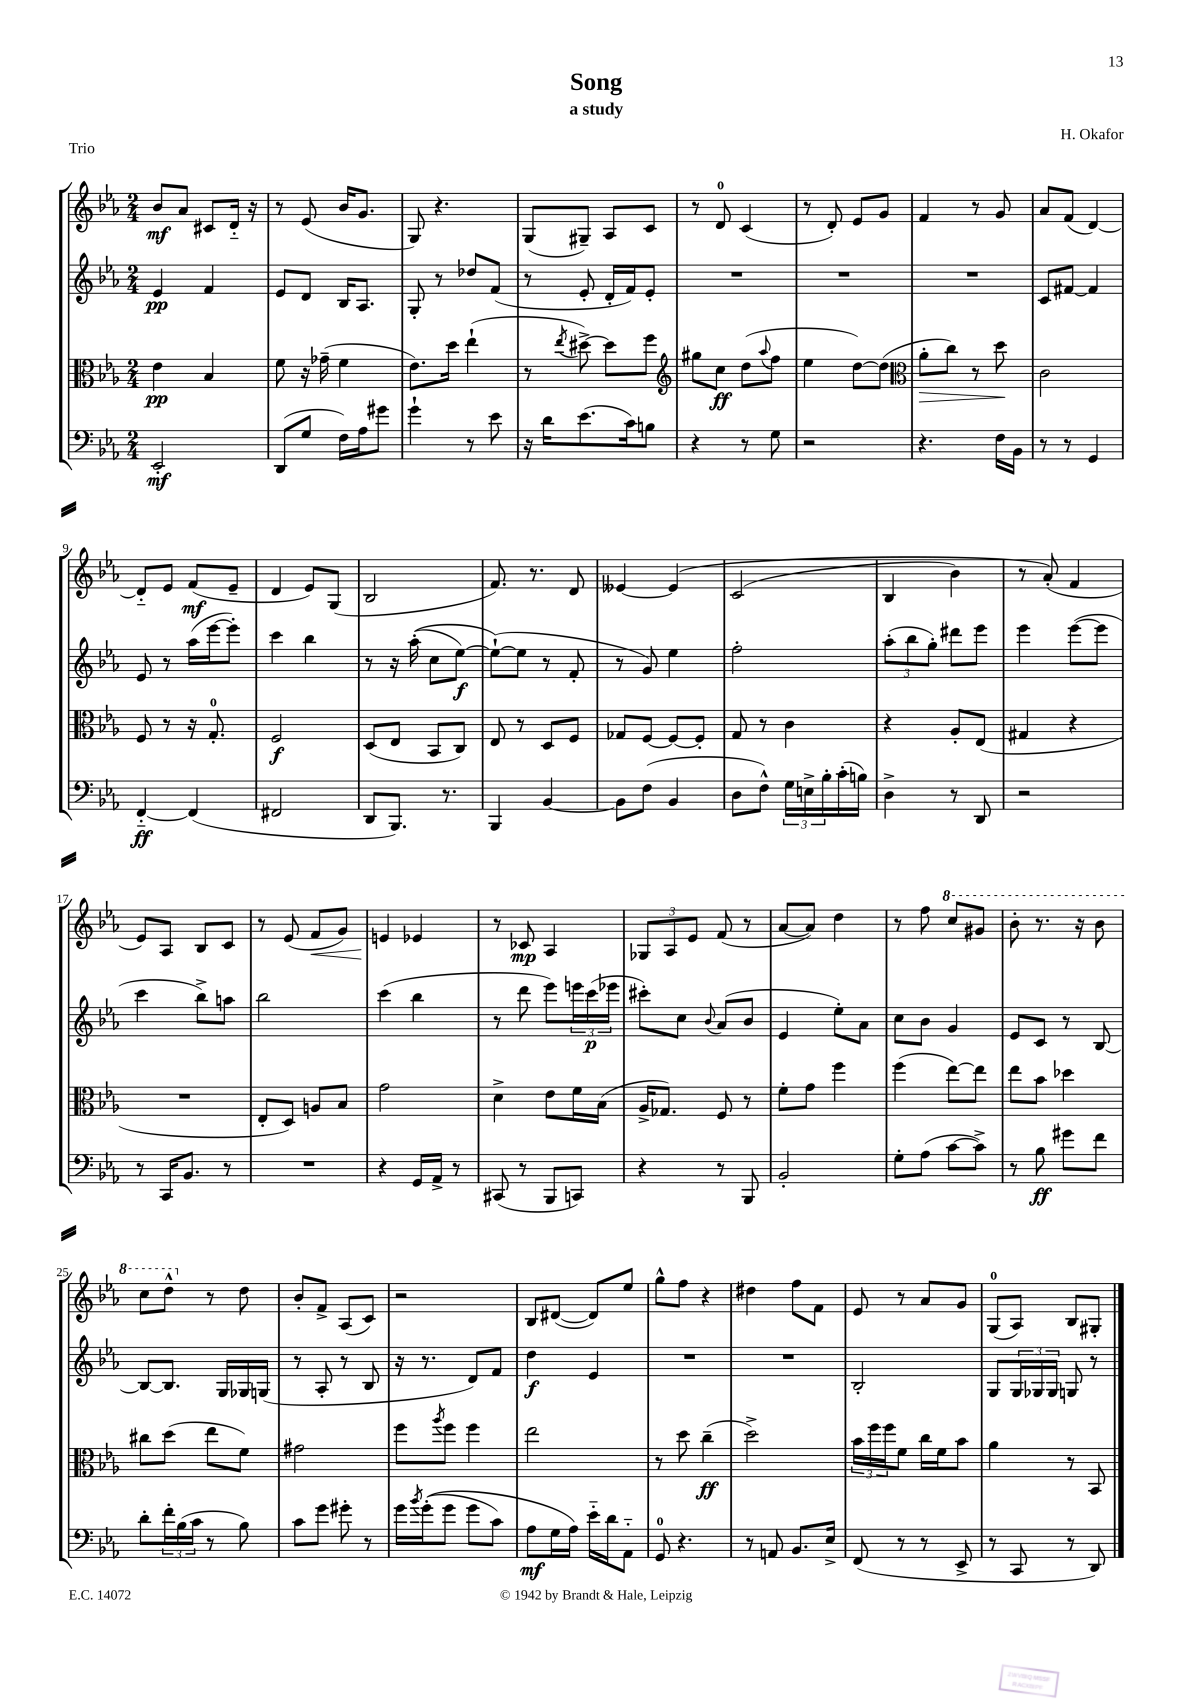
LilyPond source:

\header { title = "Song" composer = "H. Okafor" subtitle = "a study" piece = "Trio" }
<<
\new StaffGroup <<
\new Staff = "s0" {
    \clef treble \key ees \major \numericTimeSignature \time 2/4
    bes'8\mf aes'8 cis'8 d'16-_ r16 |
    r8 ees'8( bes'16 g'8. |
    g8) r4. |
    g8( gis8--) aes8 c'8 |
    r8 d'8-0 c'4( |
    r8 d'8-.) ees'8 g'8 |
    f'4 r8 g'8 |
    aes'8 f'8( d'4~) |
    d'8-_ ees'8 f'8\mf( ees'8-- |
    d'4 ees'8) g8( |
    bes2 |
    f'8.) r8. d'8 |
    eeses'4~ eeses'4\( |
    c'2( |
    bes4 bes'4) |
    r8 aes'8-.(\) f'4 |
    ees'8) aes8 bes8 c'8 |
    r8 ees'8( f'8\< g'8) |
    e'4\! ees'4 |
    r8 ces'8\mp aes4 |
    \tuplet 3/2 { ges8 aes8 ees'8 } f'8( r8 |
    aes'8~ aes'8) d''4 |
    r8 f''8 \ottava #1 c'''8 gis''8 |
    bes''8-. r8. r16 bes''8 |
    c'''8 d'''8-^ \ottava #0 r8 d''8 |
    bes'8-. f'8-> aes8( c'8) |
    r2 |
    bes8 dis'8~( dis'8) ees''8 |
    g''8-^ f''8 r4 |
    dis''4 f''8 f'8 |
    ees'8 r8 aes'8 g'8 |
    g8-0( aes8) bes8 gis8-. \bar "|." |
}
\new Staff = "s1" {
    \clef treble \key ees \major \numericTimeSignature \time 2/4
    ees'4\pp f'4 |
    ees'8 d'8 bes16 aes8. |
    g8-. r8 des''8 f'8( |
    r8 ees'8-. d'16-. f'16) ees'8-. |
    R2 |
    R2 |
    R2 |
    c'8 fis'8~ fis'4 |
    ees'8 r8 aes''16( ees'''16~ ees'''8-.) |
    c'''4 bes''4 |
    r8 r16 aes''16-.(\( c''8 ees''8~\f) |
    ees''8~-!(\) ees''8 r8 f'8-. |
    r8 g'8) ees''4 |
    f''2-. |
    \tuplet 3/2 { aes''8-.( bes''8 g''8-.) } dis'''8 ees'''8 |
    ees'''4 ees'''8~( ees'''8 |
    c'''4 bes''8->) a''8 |
    bes''2 |
    c'''4( bes''4 |
    r8 d'''8 ees'''8) \tuplet 3/2 { e'''16 c'''16\p( ees'''16 } |
    cis'''8-.) c''8 \appoggiatura { bes'8 } aes'8( bes'8 |
    ees'4 ees''8-.) aes'8 |
    c''8 bes'8 g'4 |
    ees'8 c'8 r8 bes8~ |
    bes8~ bes8. g16 ges16 g16( |
    r8 aes8-. r8 bes8 |
    r16 r8. d'8) f'8 |
    d''4\f ees'4 |
    R2 |
    R2 |
    bes2-. |
    g8 \tuplet 3/2 { g16 ges16 ges16 } g8 r8 \bar "|." |
}
\new Staff = "s2" {
    \clef alto \key ees \major \numericTimeSignature \time 2/4
    ees'4\pp bes4 |
    f'8 r16 ges'16--( f'4 |
    ees'8.) d''16 ees''4-!( |
    r8 \acciaccatura { ees''8 } dis''8~->) dis''8 f''8 |
    \clef treble gis''8 c''8\ff d''8( \appoggiatura { aes''8 } f''8 |
    ees''4 d''8~) d''8( |
    \clef alto aes'8-.\> c''8) r8 d''8\! |
    c'2 |
    f8 r8 r16 g8.-0-. |
    f2\f |
    d8( ees8 bes,8 c8) |
    ees8 r8 d8 f8 |
    ges8 f8~ f8~ f8-. |
    g8 r8 c'4 |
    r4 aes8-. ees8( |
    gis4 r4 |
    R2 |
    ees8-. d8) a8 bes8 |
    g'2 |
    d'4-> ees'8 f'16 bes16( |
    aes16-> ges8.) f8 r8 |
    f'8-. g'8 f''4 |
    f''4( ees''8~) ees''8 |
    ees''8 bes'8 des''4 |
    cis''8 d''8( ees''8 f'8) |
    gis'2 |
    f''8 \acciaccatura { aes''8 } f''8 f''4 |
    ees''2 |
    r8 d''8 c''4--\ff( |
    d''2->) |
    \tuplet 3/2 { bes'16 f''16 f''16 } f'8 c''16 f'16 bes'8 |
    aes'4 r8 bes,8 \bar "|." |
}
\new Staff = "s3" {
    \clef bass \key ees \major \numericTimeSignature \time 2/4
    ees,2-.\mf |
    d,8( g8 f16) aes16 gis'8 |
    g'4-! r8 ees'8 |
    r16 d'16 ees'8.( c'16) b8 |
    r4 r8 g8 |
    r2 |
    r4. f16 bes,16 |
    r8 r8 g,4 |
    f,4~-_\ff f,4( |
    fis,2 |
    d,8 bes,,8.) r8. |
    bes,,4 bes,4~ |
    bes,8 f8( bes,4 |
    d8 f8-^) \tuplet 3/2 { g16 e16-> bes16-. } c'16-.( b16) |
    d4-> r8 d,8 |
    r2 |
    r8 c,16 bes,8. r8 |
    R2 |
    r4 g,16 aes,16-> r8 |
    cis,8( r8 bes,,8 c,8) |
    r4 r8 bes,,8 |
    bes,2-. |
    g8-. aes8( c'8~ c'8->) |
    r8 bes8\ff gis'8 f'8 |
    d'8-. \tuplet 3/2 { f'16-. bes16( c'16 } r8 bes8) |
    c'8 g'8 gis'8-. r8 |
    g'16 \acciaccatura { bes'8 } g'16-.(\( g'8 g'8 c'8) |
    aes8\mf g16 aes16\) ees'16-_ d'16 aes,8-_ |
    g,8-0 r4. |
    r8 a,8 bes,8. ees16-> |
    f,8( r8 r8 ees,8-> |
    r8 c,8 r8 d,8) \bar "|." |
}
>>
>>
